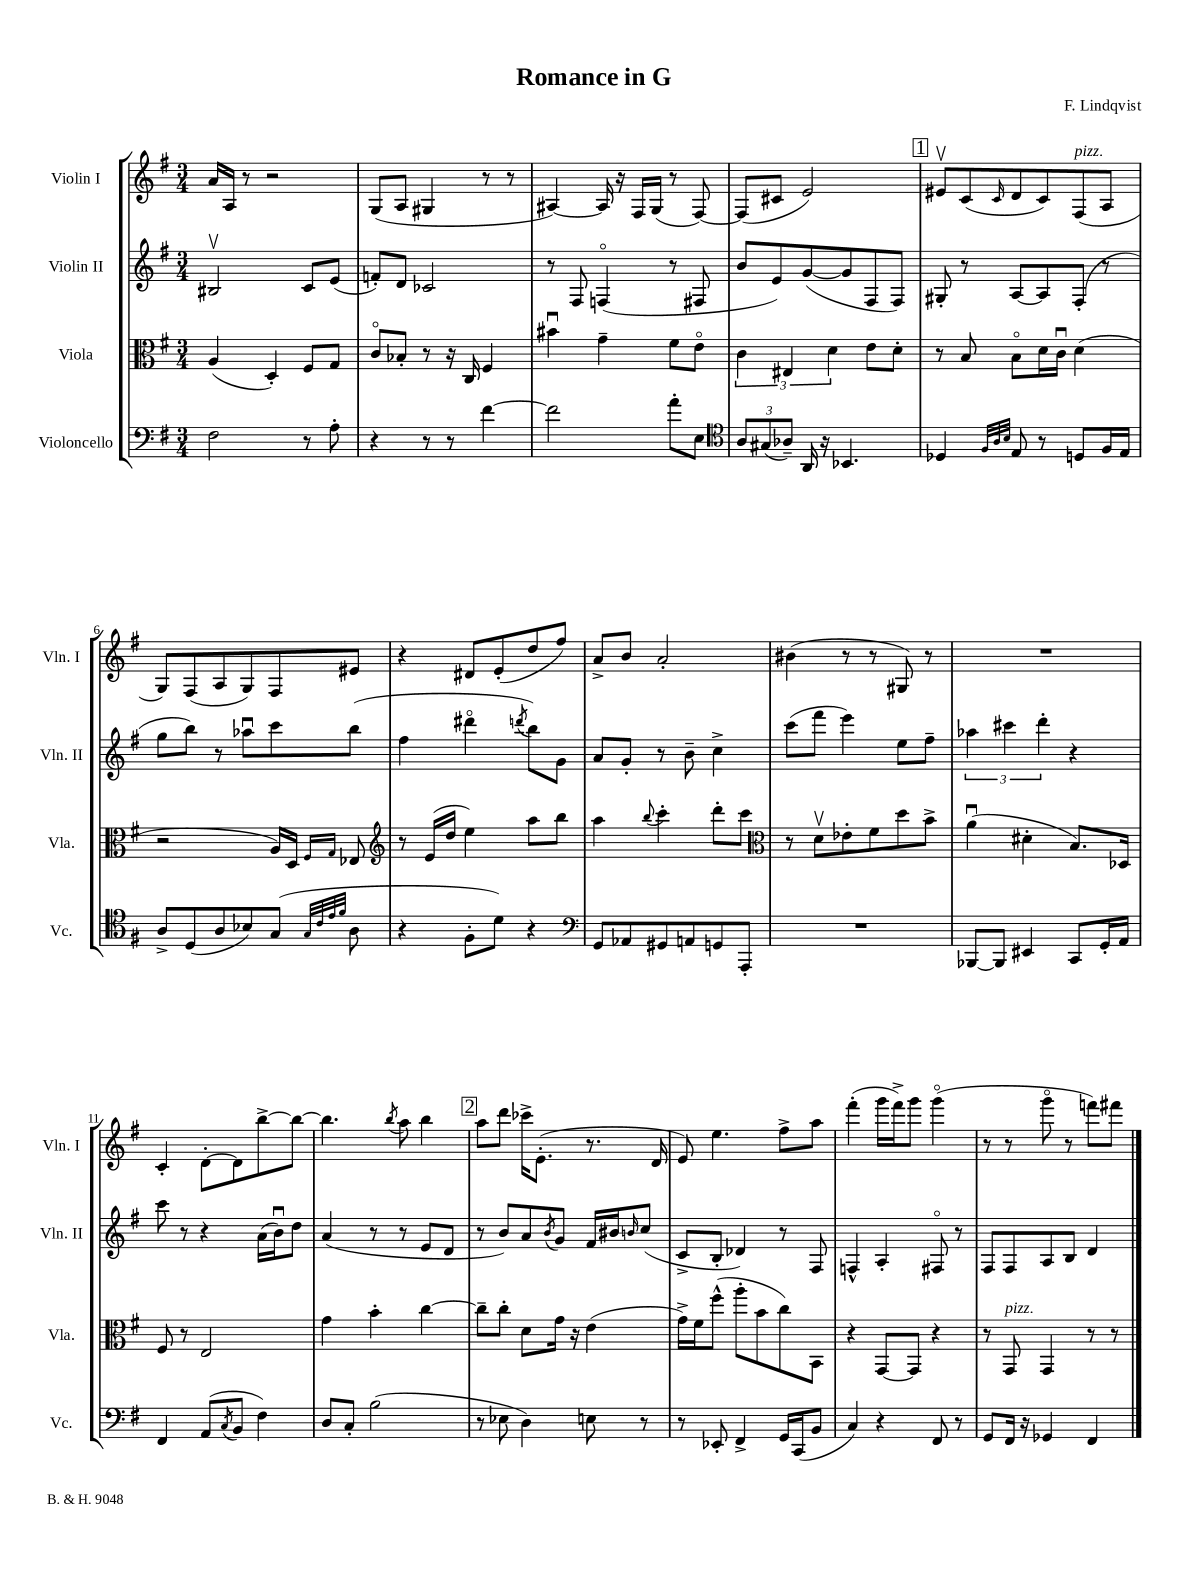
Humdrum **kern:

**kern	**kern	**kern	**kern
*staff4	*staff3	*staff2	*staff1
*clefF4	*clefC3	*clefG2	*clefG2
*k[f#]	*k[f#]	*k[f#]	*k[f#]
*M3/4	*M3/4	*M3/4	*M3/4
2F#\	(4A/	2B#v/	16a/LL
.	.	.	16A/JJ
.	.	.	8r
.	4D'/)	.	2r
8r	8F#/L	8c/L	.
8A'\	8G/J	(8e/J	.
=	=	=	=
4r	8co/L	8f'/L)	(8G/L
.	8B-'/J	8d/J	8A/J
8r	8r	2c-/	4G#/
8r	16r	.	.
.	16C/	.	.
[4f#\	4F#/	.	8r
.	.	.	8r
=	=	=	=
2f#\]	4b#u\	8r	[4A#/)
.	.	8F#/	.
.	4g~\	(4Fo/	16A#/]
.	.	.	16r
.	.	.	16F#/LL
.	.	.	(16G/JJ
8a'\L	8f#\L	8r	8r
8E\J	8eo\J	8F#/	[8F#/)
=	=	=	=
*clefC4	*	*	*
12A/L	6c\	8b/L	(8F#/]L
(12G#/	.	.	.
.	.	8e/)	8c#/J
12A-~/J)	6E#/	.	.
16AA/	.	([8g/	2e/)
16r	.	.	.
.	6d\	.	.
4.BB-/	.	8g/]	.
.	8e\L	8F#/	.
.	8d'\J	8F#/J)	.
=	=	=	=
4D-/	8r	8G#'/	8e#v/L
.	8B/	8r	(8c/
32qqF#/LLL	.	.	.
32qqA/	.	.	.
32qqB/JJJ	.	.	16qqc/
8E/	8Bo\L	[8A/L	8d/
8r	16d\L	8A/]	8c/)
.	16cu\JJ	.	.
8D/L	(4d\	(8F#'/J	(8F#/
16F#/L	.	8r	8A/J
16E/JJ	.	.	.
=	=	=	=
8A^/L	2r	8gg\L	8G/L)
(8D/	.	8bb\J)	(8F#/
8A/	.	8r	8A/
8B-/)	.	8aa-u\L	8G/)
(8G/J	16A/LL)	8ccc\	8F#/
.	16D/JJ	.	.
32qqG/LLL	.	.	.
32qqc/	.	.	.
32qqe/	16qqF#/LL	.	.
32qqf#/JJJ	16qqG/JJ	.	.
8A\	8E-/	(8bb\J	8e#/J
=	=	=	=
*	*clefG2	*	*
4r	8r	4ff#\	4r
.	(16e/LL	.	.
.	16dd/JJ	.	.
8F#'\L	4ee\)	4ddd#o\	8d#/L
8d\J)	.	.	(8e'/
.	.	8qddd/	.
4r	8aa\L	8bb\L)	8dd/
.	8bb\J	8g\J	8ff#/J)
=	=	=	=
*clefF4	*	*	*
8GG/L	4aa\	8a/L	8a^/L
8AA-/	.	8g'/J	8b/J
.	8qqbb/	.	.
8GG#/	4ccc'\	8r	2a'/
8AA/	.	8b~\	.
8GG/	8ddd'\L	4cc^\	.
8AAA'/J	8ccc\J	.	.
=	=	=	=
*	*clefC3	*	*
2.r	8r	(8ccc\L	(4b#\
.	8dv\L	8fff#\J	.
.	8e-'\	4eee\)	8r
.	8f#\	.	8r
.	8dd\	8ee\L	8G#/)
.	8b^\J	8ff#~\J	8r
=	=	=	=
[8BBB-/L	(4au\	6aa-\	2.r
8BBB-/]J	.	.	.
.	.	6ccc#\	.
4EE#/	4d#'\	.	.
.	.	6ddd'\	.
8CC/L	8.B/L)	4r	.
16GG'/L	.	.	.
16AA/JJ	16D-/Jk	.	.
=	=	=	=
4FF#/	8F#/	8ccc\	4c'/
.	8r	8r	.
(8AA/L	2E/	4r	[8d'\L
8qC/	.	.	.
8BB/J	.	.	8d\]
4F#\)	.	(16a\LL	[8bb^\
.	.	16bu\J)	.
.	.	8dd\J	8bb\_J
=	=	=	=
8D/L	4g\	(4a/	4.bb\]
8C'/J	.	.	.
(2B\	4b'\	8r	.
.	.	.	8qbb/
.	.	8r	8aa\
.	[4cc\	8e/L	4bb\
.	.	8d/J	.
=	=	=	=
8r	8cc~\]L	8r	8aa\L
8E-\	8cc'\J	8b/L)	8ddd\J
4D\)	8d\L	8a/	16ccc-^\LK
.	.	.	(8.e'\J
.	.	8qb/	.
.	16g\Jk	8g/J	.
.	16r	.	.
8E\	(4e\	16f#/LL	8.r
.	.	16b#/J	.
.	.	16qqb/	.
8r	.	(8cc/J	.
.	.	.	16d/
=	=	=	=
8r	16g^\LL)	8c^/L	8e/)
.	16f#\J	.	.
8EE-'/	(8ff#^^\J	8B'/J	4.ee\
4FF#^/	8aa'\L	4d-/)	.
.	8b\	.	.
16GG/LL	8cc\)	8r	8ff#^\L
(16CC/J	.	.	.
8BB/J	8BB\J	8F#/	8aa\J
=	=	=	=
4C/)	4r	4F^^/	(4fff#'\
4r	[8GG/L	4A'/	16ggg\LL
.	.	.	16fff#^\J)
.	8GG/]J	.	8ggg\J
8FF#/	4r	8F#o/	(4gggo\
8r	.	8r	.
=	=	=	=
8GG/L	8r	8F#/L	8r
16FF#/Jk	8GG/	8F#/	8r
16r	.	.	.
4GG-/	4GG/	8A/	8gggo\
.	.	8B/J	8r
4FF#/	8r	4d/	8fff\L)
.	8r	.	8fff#\J
==	==	==	==
*-	*-	*-	*-
